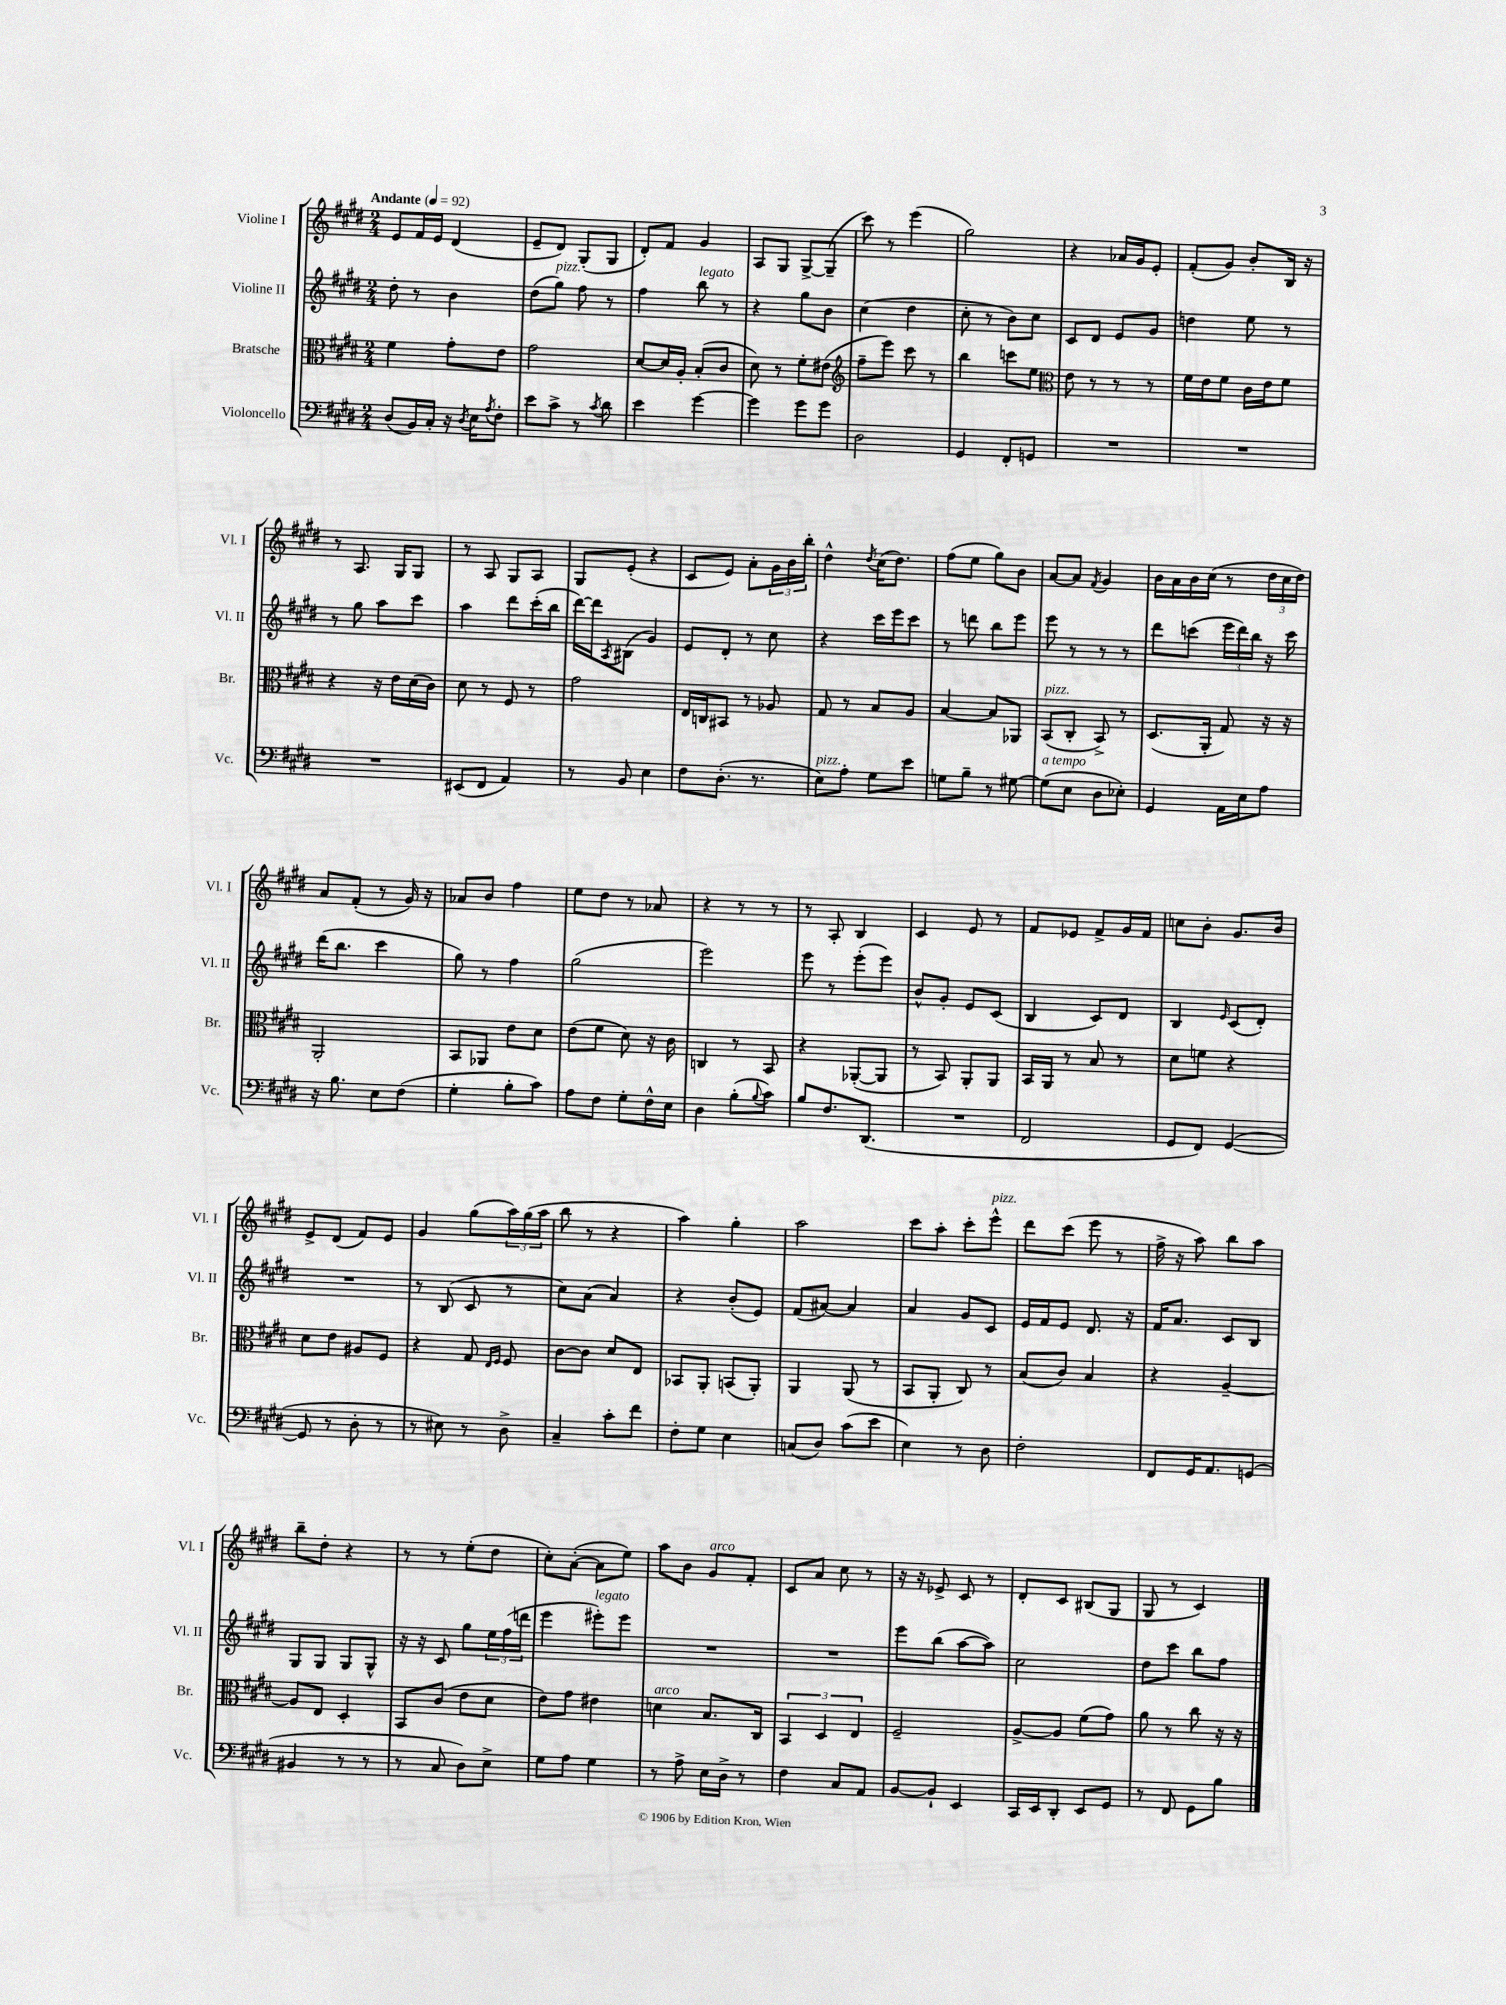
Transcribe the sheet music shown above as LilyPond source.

<<
\new StaffGroup <<
\new Staff = "s0" \with { instrumentName = "Violine I" shortInstrumentName = "Vl. I" } {
    \clef treble \key e \major \numericTimeSignature \time 2/4 \tempo "Andante" 4 = 92
    e'8 fis'16 e'16 dis'4( |
    e'8-- dis'8) gis8-.( gis8 |
    dis'8-.) fis'8 gis'4 |
    a8 gis8 gis8~-> gis8--( |
    cis'''8) r8 e'''4( |
    gis''2) |
    r4 aes'16 gis'16 e'8-. |
    fis'8-.( gis'8) b'8-. b16 r16 |
    r8 a8. gis16 gis8 |
    r8 a8 gis8 a8 |
    gis8 e'8-.( r4 |
    cis'8 e'8) a'8-. \tuplet 3/2 { gis'16 b'16 b''16-. } |
    dis''4-^ \acciaccatura { dis''8 } cis''16( dis''8.) |
    fis''8( e''8 gis''8) b'8 |
    a'8~ a'8 \acciaccatura { fis'8 } gis'4 |
    b'16 a'16 b'16 cis''16( r8 \tuplet 3/2 { dis''16 cis''16 dis''16) } |
    a'8 fis'8-.( r8 gis'16) r16 |
    aes'8 b'8 fis''4 |
    e''8 dis''8 r8 aes'8 |
    r4 r8 r8 |
    r8 a8-. b4 |
    cis'4 e'8 r8 |
    fis'8 ees'8 fis'8-> gis'16 fis'16 |
    c''8 b'8-. gis'8. b'16 |
    e'8-> dis'8( fis'8) e'8 |
    gis'4 gis''8( \tuplet 3/2 { a''16) gis''16( a''16 } |
    b''8 r8 r4 |
    a''4) gis''4-. |
    a''2 |
    cis'''8 a''8-. cis'''8-. e'''8-^^\markup { \italic "pizz." } |
    dis'''8 cis'''8( e'''8 r8 |
    fis''16-> r16 a''8) b''8 a''8 |
    b''8-- dis''8-. r4 |
    r8 r8 e''8-.( dis''8 |
    cis''8-.) a'8~-.( a'8 e''8) |
    a''8 b'8 gis'8^\markup { \italic "arco" } fis'8-. |
    cis'8 a'8 cis''8 r8 |
    r16 r16 ees'8-> cis'8 r8 |
    dis'8-. cis'8 bis8( gis8 |
    gis8 r8 cis'4) \bar "|." |
}
\new Staff = "s1" \with { instrumentName = "Violine II" shortInstrumentName = "Vl. II" } {
    \clef treble \key e \major \numericTimeSignature \time 2/4
    dis''8-. r8 b'4 |
    dis''8( gis''8^\markup { \italic "pizz." }) fis''8 r8 |
    fis''4 b''8^\markup { \italic "legato" } r8 |
    r4 gis''8 b'8 |
    cis''4( dis''4 |
    cis''8-. r8 b'8) cis''8 |
    cis'8 dis'8 e'8 gis'8 |
    d''4 e''8 r8 |
    r8 gis''8 a''8 cis'''8 |
    a''4 dis'''8 cis'''16-.( b''16 |
    dis'''16~) dis'''16 \acciaccatura { a8 } bis8( gis'4) |
    e'8 dis'8-. r8 cis''8 |
    r4 cis'''16 e'''16 cis'''8 |
    r8 d'''8 b''8 e'''8 |
    e'''8 r8 r8 r8 |
    dis'''8 c'''8( \tuplet 3/2 { e'''16 dis'''16) b''16 } r16 c'''16 |
    dis'''16( b''8. cis'''4 |
    gis''8) r8 fis''4 |
    gis''2( |
    e'''2) |
    e'''8 r8 e'''8-.( e'''8) |
    b'8-^ gis'8-. e'8 cis'8( |
    b4 cis'8) dis'8 |
    b4 \grace { e'16 } cis'8( dis'8-.) |
    R2 |
    r8 b8( cis'8 r8 |
    cis''8) a'8( a'4) |
    r4 b'8-.( e'8) |
    fis'8( ais'8~) ais'4 |
    a'4 gis'8 cis'8 |
    e'16 fis'16 e'8 dis'8. r16 |
    fis'16 a'8. cis'8 b8 |
    gis8 gis8 gis8 gis8-^ |
    r16 r16 cis'8 gis''8 \tuplet 3/2 { e''16 fis''16( d'''16 } |
    e'''4 eis'''8-.^\markup { \italic "legato" }) eis'''8 |
    R2 |
    R2 |
    e'''8 b''8( a''8~ a''8) |
    cis''2 |
    dis''8 cis'''8 b''8 fis''8 \bar "|." |
}
\new Staff = "s2" \with { instrumentName = "Bratsche" shortInstrumentName = "Br." } {
    \clef alto \key e \major \numericTimeSignature \time 2/4
    fis'4 gis'8-. e'8 |
    gis'2 |
    dis'8~ dis'16 a16-. b8-.( cis'8 |
    dis'8) r8 fis'8-. eis'8( |
    \clef treble fis''8-- e'''8) cis'''8 r8 |
    b''4 c'''8 e''8 |
    \clef alto e'8 r8 r8 r8 |
    fis'16 e'16 fis'8 cis'16 e'16 fis'8 |
    r4 r16 e'16 dis'16( cis'16) |
    dis'8 r8 fis8 r8 |
    gis'2 |
    e16 c16 bis,8 r8 aes8 |
    gis8 r8 b8 a8 |
    b4~ b8 aes,8 |
    b,8^\markup { \italic "pizz." }( cis8-. b,8->) r8 |
    dis8.( a,16-. gis8) r16 r16 |
    a,2-. |
    b,8 aes,8 e'8 dis'8 |
    e'8( fis'8 dis'8) r16 cis'16 |
    c4 r8 b,8 |
    r4 aes,8~-.( aes,8 |
    r8 b,8) a,8-. a,8 |
    b,16 a,16 r8 b8 r8 |
    dis'8 f'8 r4 |
    dis'8 e'8 ais8 fis8 |
    r4 gis8 \grace { e16 fis16 } fis8 |
    cis'8~ cis'8 dis'8 e8 |
    bes,8 a,8-. b,8( a,8-.) |
    a,4 a,8( r8 |
    b,8 a,8-. cis8) r8 |
    b8( cis'8) b4 |
    r4 a4~-- |
    a8 e8 dis4-. |
    b,8 cis'8( e'8 dis'8 |
    e'8) gis'8 eis'4 |
    d'4^\markup { \italic "arco" } b8. cis16 |
    \tuplet 3/2 { b,4 dis4 e4 } |
    fis2-- |
    a8~-> a8 fis'8( gis'8) |
    a'8 r8 cis''8 r16 r16 \bar "|." |
}
\new Staff = "s3" \with { instrumentName = "Violoncello" shortInstrumentName = "Vc." } {
    \clef bass \key e \major \numericTimeSignature \time 2/4
    dis8( b,16) cis16-. r16 \acciaccatura { dis8 } e16 \acciaccatura { a8 } fis8-. |
    e'8 cis'8-> r8 \acciaccatura { cis'8 } dis'8 |
    e'4 gis'4~ |
    gis'4 gis'8 gis'8 |
    dis2 |
    gis,4 fis,8-. g,8 |
    R2 |
    R2 |
    R2 |
    eis,8( fis,8 a,4) |
    r8 b,8 e4 |
    fis8 dis8.-.( r8. |
    e8^\markup { \italic "pizz." }) a8-. gis8 e'8 |
    g8 b8-- r8 gis8~ |
    gis8^\markup { \italic "a tempo" }( e8 dis8 ees8-.) |
    gis,4 a,16 e16 a8 |
    r16 b8. e8 fis8( |
    gis4-. b8-. cis'8) |
    a8 fis8 gis8-. fis16-^ e16 |
    dis4 b8-.( \appoggiatura { b8 } cis'8) |
    b8 fis8. dis,8.( |
    R2 |
    fis,2 |
    gis,8 fis,8) gis,4~( |
    gis,8 r8 dis8-. r8 |
    r8 eis8) r8 dis8-> |
    cis4-- cis'8-. fis'8 |
    fis8-. gis8 e4 |
    c8( dis8) cis'8( e'8 |
    e4) r8 dis8 |
    fis2-. |
    fis,8 gis,16 a,8. g,8( |
    bis,4 r8 r8 |
    r8 cis8 dis8) e8-> |
    gis8 a8 gis4 |
    r8 a8-> e16 dis16-> r8 |
    fis4 cis8 a,8 |
    b,8~ b,8-! e,4 |
    cis,16 e,16 dis,8-. e,8 gis,8 |
    r8 fis,8 gis,8 b8 \bar "|." |
}
>>
>>
\layout { \context { \Score \remove "Bar_number_engraver" } }
